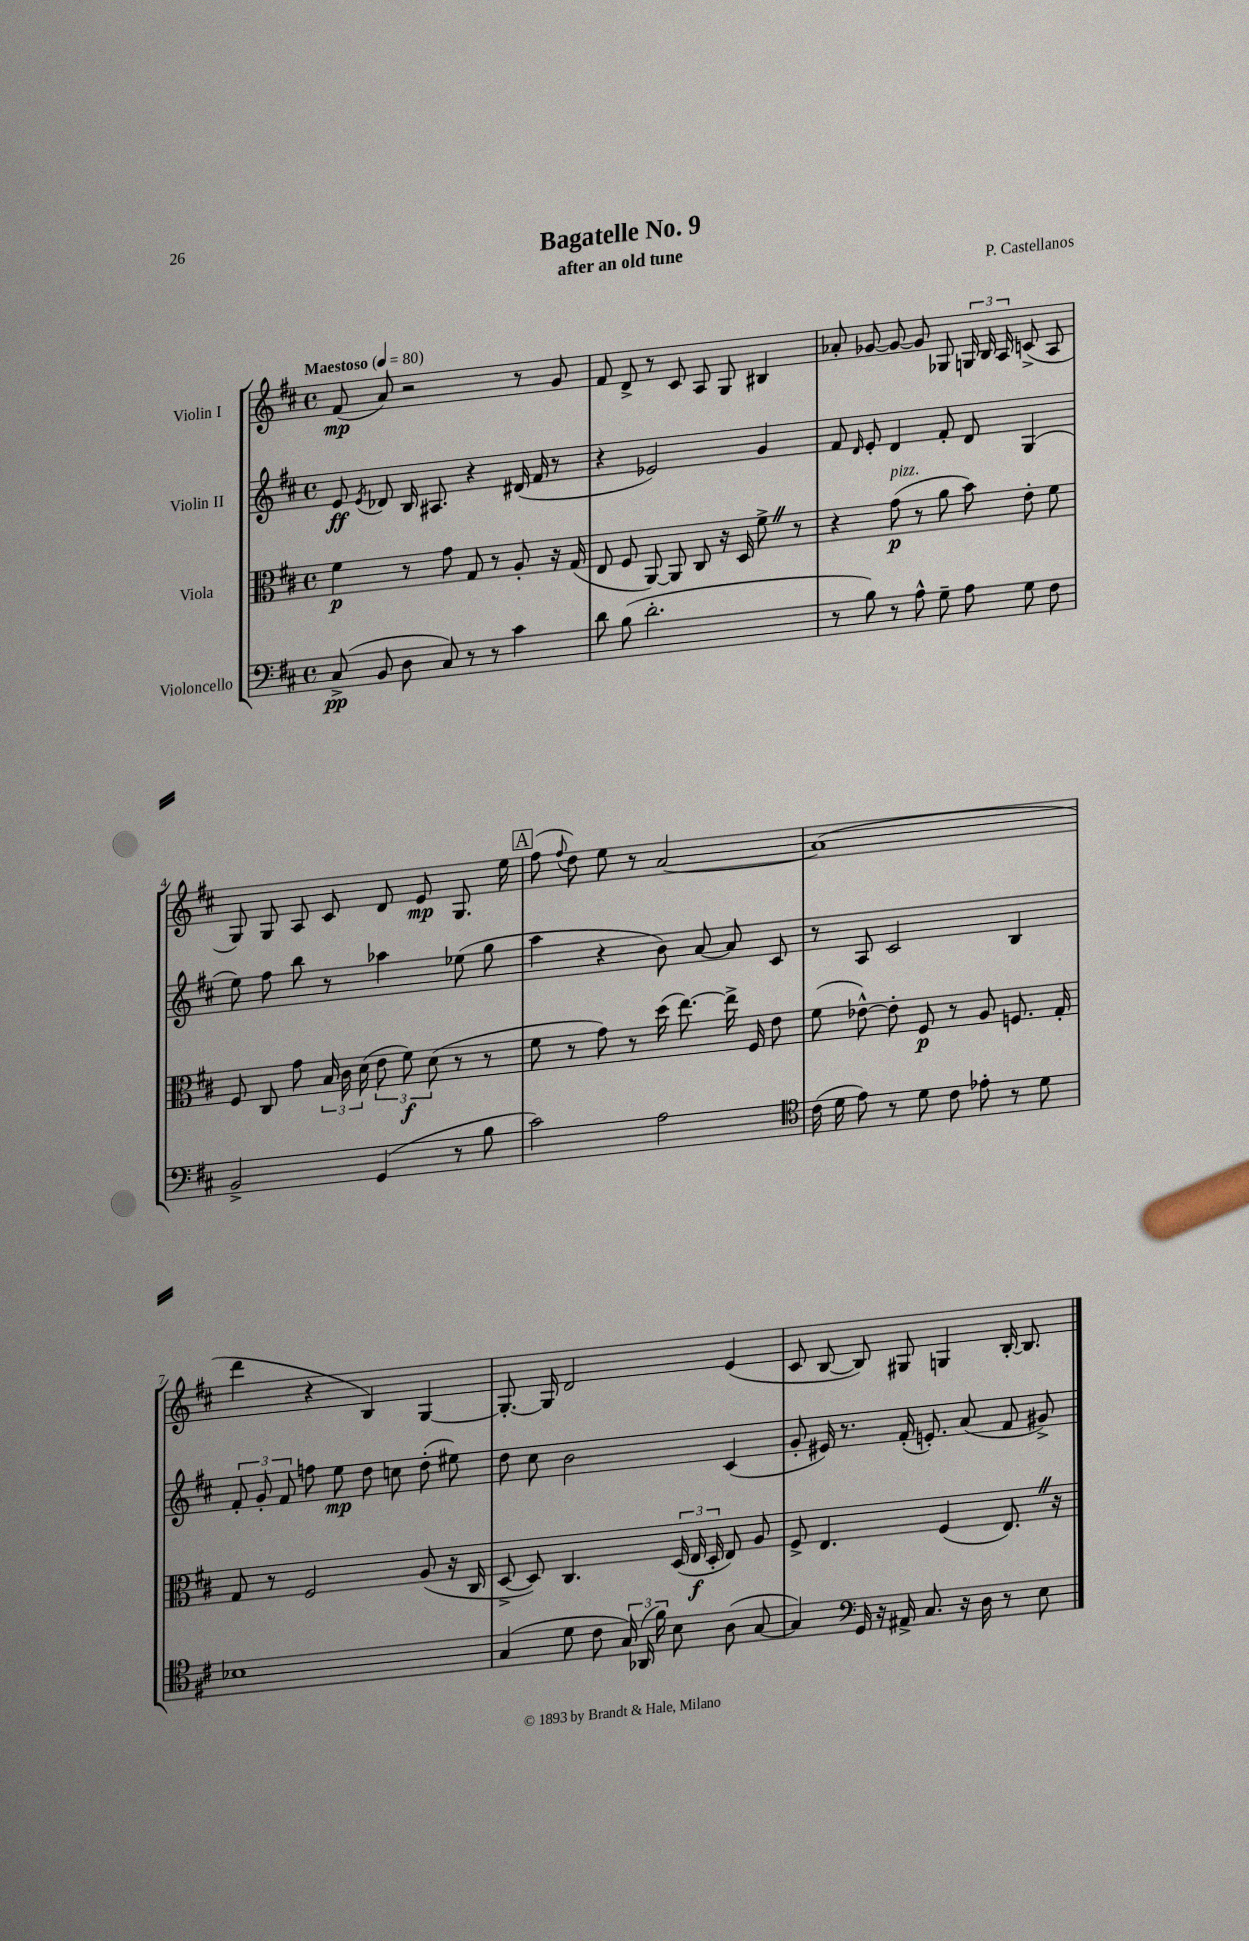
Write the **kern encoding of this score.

**kern	**dynam	**kern	**dynam	**kern	**dynam	**kern	**dynam
*part4	*part4	*part3	*part3	*part2	*part2	*part1	*part1
*staff4	*staff4	*staff3	*staff3	*staff2	*staff2	*staff1	*staff1
*I"Violoncello	*	*I"Viola	*	*I"Violin II	*	*I"Violin I	*
*clefF4	*	*clefC3	*	*clefG2	*	*clefG2	*
*k[f#c#]	*	*k[f#c#]	*	*k[f#c#]	*	*k[f#c#]	*
*M4/4	*	*M4/4	*	*M4/4	*	*M4/4	*
*met(c)	*	*met(c)	*	*met(c)	*	*met(c)	*
*MM80	*	*MM80	*	*MM80	*	*MM80	*
=1	=1	=1	=1	=1	=1	=1	=1
!	!	!	!	!	!	!LO:TX:a:B:t=Maestoso	!
(8C#^/	pp	4f#\	p	8e/	ff	(8f#/	mp
.	.	.	.	8qe/	.	.	.
8BB/	.	.	.	8d-X/	.	8a/)	.
8D\	.	8r	.	16B/	.	2r	.
.	.	.	.	8.A#X/	.	.	.
8C#/)	.	8g\	.	.	.	.	.
8r	.	8G/	.	4r	.	.	.
8r	.	8r	.	.	.	.	.
4c#\	.	8A'/	.	(16d#X/	.	8r	.
.	.	.	.	16f#/	.	.	.
.	.	16r	.	8r	.	8g/	.
.	.	(16G/	.	.	.	.	.
=2	=2	=2	=2	=2	=2	=2	=2
8d\	.	8E/	.	4r	.	8f#/	.
(8B\	.	8F#/	.	.	.	8d^/	.
2.d'\	.	[8AA/)	.	2e-X/)	.	8r	.
.	.	8AA/]	.	.	.	8c#/	.
.	.	8C#/	.	.	.	8A/	.
.	.	16r	.	.	.	8G/	.
.	.	16D/	.	.	.	.	.
.	.	8f#^Z\	.	4g/	.	4B#X/	.
.	.	8r	.	.	.	.	.
=3	=3	=3	=3	=3	=3	=3	=3
8r	.	4r	.	8f#/	.	8a-X'/	.
.	.	.	.	16qqd/	.	.	.
8B\)	.	.	.	8e'/	.	[8g-X/	.
!	!	!LO:TX:a:i:t=pizz.	!	!	!	!	!
8r	.	(8g\	p	4d/	.	8g-/_	.
8A^^\	.	8r	.	.	.	8g-/]	.
8G~\	.	8a\	.	8f#'/	.	8G-X/	.
8A\	.	8b\)	.	8d/	.	24Gn/	.
.	.	.	.	.	.	24B/	.
.	.	.	.	.	.	24A/	.
8G\	.	8e'\	.	(4G/	.	(8cn^/	.
8F#\	.	8f#\	.	.	.	8A/	.
!!LO:LB:g=z
=4	=4	=4	=4	=4	=4	=4	=4
2BB^/	.	8F#/	.	8ee\)	.	8G/)	.
.	.	8C#/	.	8ff#\	.	8G/	.
.	.	8g\	.	8bb\	.	8A/	.
.	.	24B/	.	8r	.	8c#/	.
.	.	24c#\	.	.	.	.	.
.	.	(24d\	.	.	.	.	.
(4GG/	.	12e\	.	4aa-X\	.	8d/	.
.	.	12f#\)	f	.	.	.	.
.	.	.	.	.	.	8e/	mp
.	.	(12d\	.	.	.	.	.
8r	.	8r	.	(8ee-X\	.	8.G/	.
8B\	.	8r	.	8gg\	.	.	.
.	.	.	.	.	.	16ee\	.
!!LO:REH:place=s1:t=A
=5	=5	=5	=5	=5	=5	=5	=5
2c#\)	.	8f#\	.	4aa\	.	(8ff#\	.
.	.	.	.	.	.	8qqff#/	.
.	.	8r	.	.	.	8dd\)	.
.	.	8g\)	.	4r	.	8ee\	.
.	.	8r	.	.	.	8r	.
2A\	.	(16dd\	.	8b\)	.	[2a/	.
.	.	[8.ee\)	.	.	.	.	.
.	.	.	.	[8a/	.	.	.
.	.	16ee^\]	.	8a/]	.	.	.
.	.	16F#/	.	.	.	.	.
.	.	8e\	.	8c#/	.	.	.
=6	=6	=6	=6	=6	=6	=6	=6
*clefC4	*	*	*	*	*	*	*
(16c#\	.	(8f#\	.	8r	.	(1a]	.
16d\	.	.	.	.	.	.	.
8e\)	.	[8e-X^^\)	.	8A/	.	.	.
8r	.	8e-'\]	.	2c#/	.	.	.
8d\	.	8F#/	p	.	.	.	.
8c#\	.	8r	.	.	.	.	.
8e-X'\	.	8A/	.	.	.	.	.
8r	.	8.Fn/	.	4B/	.	.	.
8d\	.	.	.	.	.	.	.
.	.	16G'/	.	.	.	.	.
!!LO:LB:g=z
=7	=7	=7	=7	=7	=7	=7	=7
1B-X	.	8G/	.	12f#'/	.	4ddd\	.
.	.	.	.	12g'/	.	.	.
.	.	8r	.	.	.	.	.
.	.	.	.	12f#/	.	.	.
.	.	2F#/	.	8ffn\	.	4r	.
.	.	.	.	8ee\	mp	.	.
.	.	.	.	8dd\	.	4B/)	.
.	.	.	.	8ccn\	.	.	.
.	.	(8A/	.	(8dd'\	.	[4G/	.
.	.	16r	.	8ee#X\)	.	.	.
.	.	16C#/	.	.	.	.	.
=8	=8	=8	=8	=8	=8	=8	=8
(4G/	.	[8D^/	.	8dd\	.	8.G'/_	.
.	.	8D/])	.	8cc#\	.	.	.
.	.	.	.	.	.	16G/]	.
8d\	.	4.C#/	.	2b\	.	2d/	.
8c#\	.	.	.	.	.	.	.
24G/)	.	.	.	.	.	.	.
(24AA-X/	.	.	.	.	.	.	.
24f#\)	.	.	.	.	.	.	.
8B\	.	(24D/	.	.	.	.	.
.	.	24E/	f	.	.	.	.
.	.	24D'/	.	.	.	.	.
(8A\	.	8E/)	.	(4c#/	.	(4e/	.
[8G/	.	8A/	.	.	.	.	.
=9	=9	=9	=9	=9	=9	=9	=9
4G/])	.	8F#^/	.	8g'/	.	8c#/	.
.	.	4.E/	.	16e#X/)	.	[8B/	.
.	.	.	.	8.r	.	.	.
*clefF4	*	*	*	*	*	*	*
16GG/	.	.	.	.	.	8B/])	.
16r	.	.	.	.	.	.	.
16AA#X^/	.	.	.	(16f#'/	.	8G#X/	.
8.C#/	.	.	.	8.en'/)	.	.	.
.	.	(4F#/	.	.	.	4Gn/	.
16r	.	.	.	(8a/	.	.	.
16D\	.	.	.	.	.	.	.
8r	.	8.EZ/)	.	8f#/	.	[16B'/	.
.	.	.	.	.	.	8.B/]	.
8E\	.	.	.	8g#X^/)	.	.	.
.	.	16r	.	.	.	.	.
==	==	==	==	==	==	==	==
*-	*-	*-	*-	*-	*-	*-	*-
